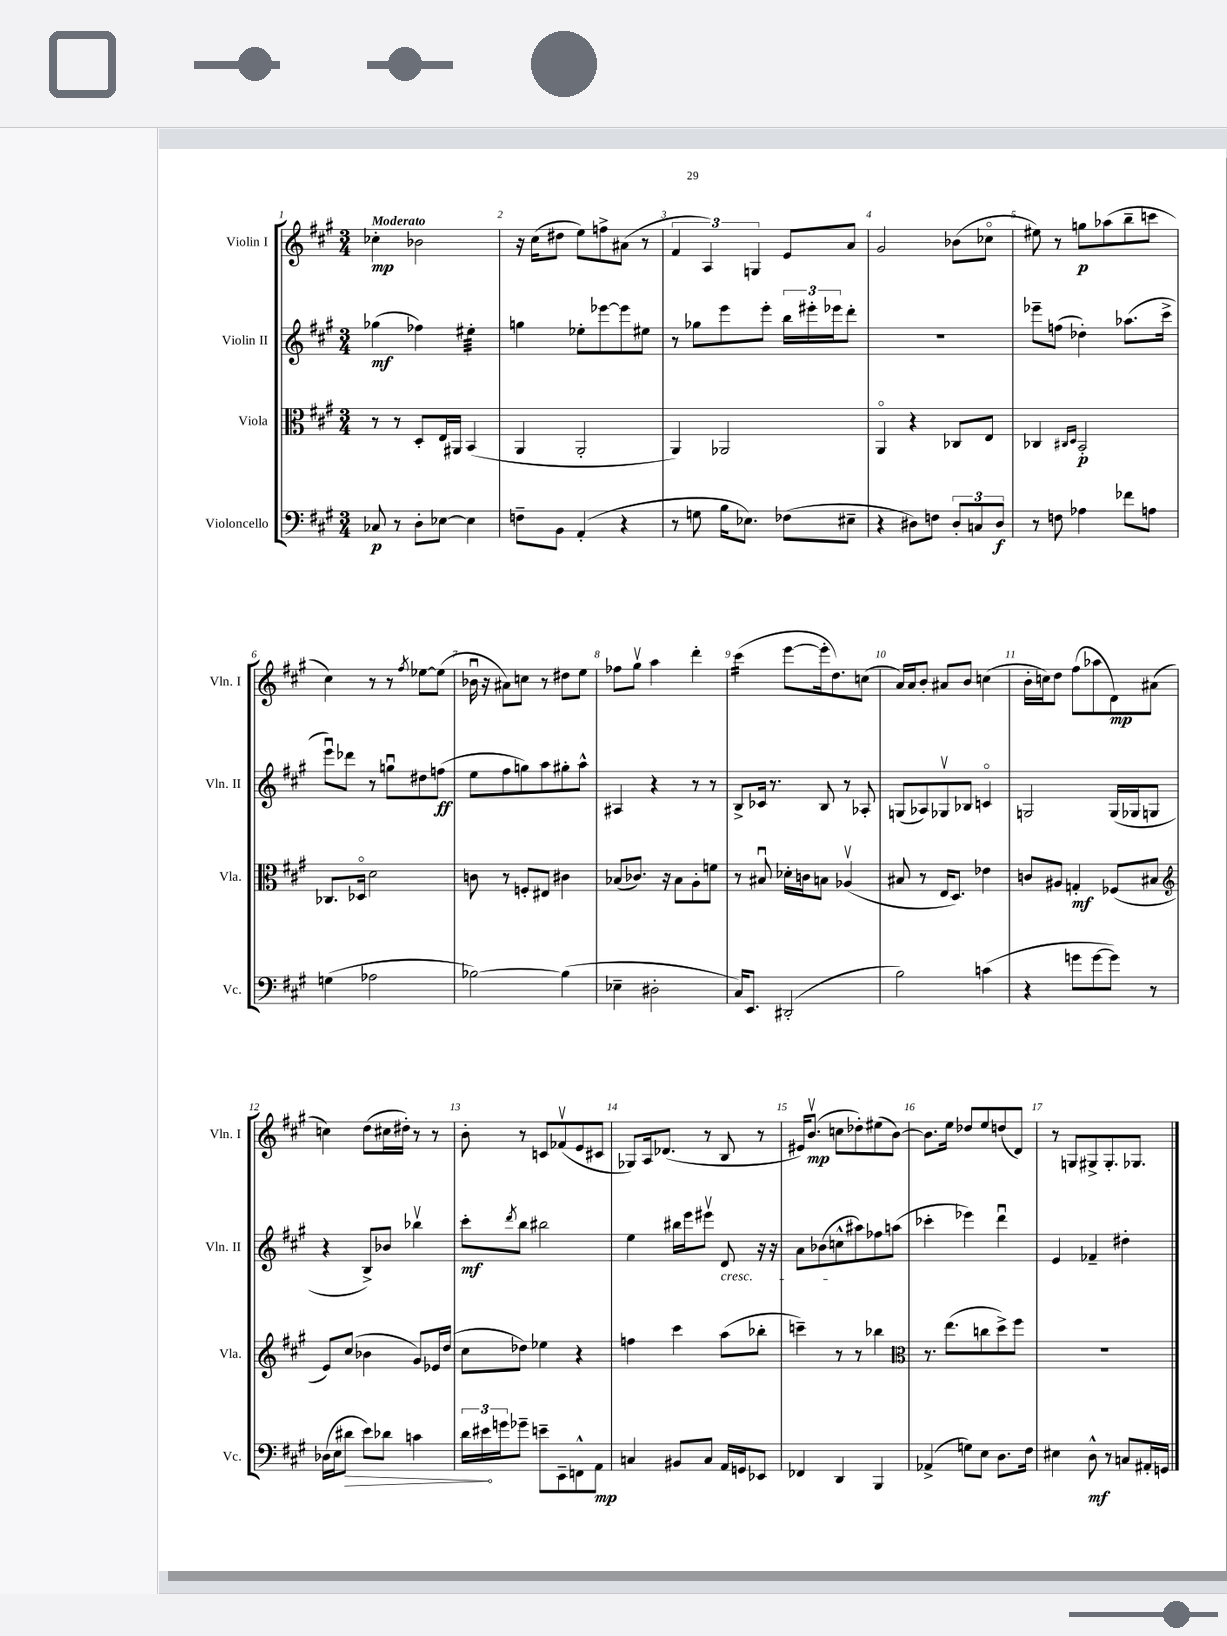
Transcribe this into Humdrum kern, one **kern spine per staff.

**kern	**kern	**kern	**kern
*staff4	*staff3	*staff2	*staff1
*clefF4	*clefC3	*clefG2	*clefG2
*k[f#c#g#]	*k[f#c#g#]	*k[f#c#g#]	*k[f#c#g#]
*M3/4	*M3/4	*M3/4	*M3/4
8C-	8r	(4gg-	4cc-'
8r	8r	.	.
8D'	8D'	4ff-)	2b-
[8E-	16E	.	.
.	16AA#	.	.
4E-]	(4BB	4ee#'	.
=	=	=	=
8F~	4AA	4gg	16r
.	.	.	(16cc#
8BB	.	.	8dd#
(4AA'	2AA'	8ee-'	8ee)
.	.	[8eee-	8ff^
4r	.	8eee-]	(8a#
.	.	8ee#	8r
=	=	=	=
8r	4AA)	8r	6f#
8G	.	8gg-	.
.	.	.	6A)
16B	2AA-	8eee	.
8.E-)	.	.	.
.	.	.	6G
.	.	8eee'	.
(8F-	.	24bb	8e
.	.	24eee#'	.
.	.	24eee-	.
8E#~	.	8ddd'	8a
=	=	=	=
4r	4AAo	2.r	2g#
8D#)	4r	.	.
8F	.	.	.
12D#'	8C-	.	(8b-
12C	.	.	.
.	8E	.	8cc-o
12D#	.	.	.
=	=	=	=
8r	4C-	8eee-~	8ee#)
8F	.	(8ff	8r
.	16qqC#	.	.
.	16qqD	.	.
4A-	2BB'	4dd-')	8gg
.	.	.	(8aa-
8f-	.	(8.aa-	8bb~
8A	.	.	8ccc
.	.	16ccc#^	.
=	=	=	=
(4G	8.C-	8eeeu)	4cc#)
.	.	8ddd-	.
.	16D-o	.	.
2A-	2d	8r	8r
.	.	8ggu	8r
.	.	.	8qff#
.	.	8dd#	[8ee-
.	.	(8ff	(8ee-]
=	=	=	=
[2B-)	8c	8ee	16b-u
.	.	.	16r
.	8r	8ff#	8a#)
.	8F'	8gg)	8cc
.	8E#	8aa	8r
(4B-]	4c#	8gg#'	8dd#
.	.	8aa^^	8ee
=	=	=	=
4E-~	(8B-	4A#	8ff-
.	8.c-)	.	8gg#v
2D#'	.	4r	4aa
.	16r	.	.
.	8B-	.	.
.	8A'	8r	4ddd'
.	8f	8r	.
=	=	=	=
16C#)	8r	8B^	(4ccc#
8.EE	.	.	.
.	8B#u	16c-	.
.	.	8.r	.
(2DD#'	16d-'	.	[8eee
.	16c	.	.
.	8B	8B	16eee']
.	.	.	8.dd)
.	(4A-v	8r	.
.	.	8A-'	(8cc
=	=	=	=
2B)	8B#	(8G	16a)
.	.	.	16a
.	8r	8A-)	8b'
.	16E	8G-v	8a#
.	8.D)	.	.
.	.	8B-	8b
(4c	4e-	4co	(4cc
=	=	=	=
4r	8c	2G	16b'
.	.	.	16cc)
.	8A#	.	8dd
8g	4G'	.	(8ff#
[8g	.	.	8aa-
8g])	(8F-	(16G	8d)
.	.	16G-	.
8r	8B#	8G	(8a#
=	=	=	=
*	*clefG2	*	*
(16D-	8e)	4r	4cc)
16E	.	.	.
8d#	(8cc#	.	.
8e)	4b-	8B^)	(8dd
8d-	.	8b-	16cc#
.	.	.	16dd#')
4c	8g#)	4bb-v	8r
.	16e-	.	8r
.	(16dd	.	.
=	=	=	=
24d	8cc#	8ccc#'	8b'
24e#	.	.	.
24g	.	.	.
.	.	8qddd	.
8g-~	8dd-)	8bb	8r
8e~	4ee-	2bb#	8c
8EE~	.	.	(8f-v
8FF^^	4r	.	8e
8AA	.	.	8c#
=	=	=	=
4C	4ff	4ee	8G-)
.	.	.	16A
.	.	.	(8.d-
8BB#	4ccc#	16bb#	.
.	.	16eee	.
8C	.	8eee#v	8r
16AA	(8aa	8d	8B
16GG	.	.	.
8EE-	8bb-'	16r	8r
.	.	16r	.
=	=	=	=
4FF-	4ccc~)	8a	16e#)
.	.	.	(8.bv
.	.	(8b-	.
4DD	8r	8cc^^	8cc
.	8r	8aa#)	8dd-')
4BBB	4bb-	8ff-	(8ee#
.	.	(8aa	[8b)
=	=	=	=
*	*clefC3	*	*
(4AA-^	8.r	4ccc-'	8.b]
.	(8.ee	.	16ee
8G)	.	4eee-)	8dd-
8E	8cc	.	8ee
8.D	8dd^)	4dddu	(8dd
.	8ff#	.	8d)
16F#	.	.	.
=	=	=	=
4E#	2.r	4e	8r
.	.	.	8G
8D^^	.	4f-~	8G#^
8r	.	.	8.G#'
8C	.	4dd#'	.
.	.	.	8.G-
16AA#'	.	.	.
16GG	.	.	.
==	==	==	==
*-	*-	*-	*-
